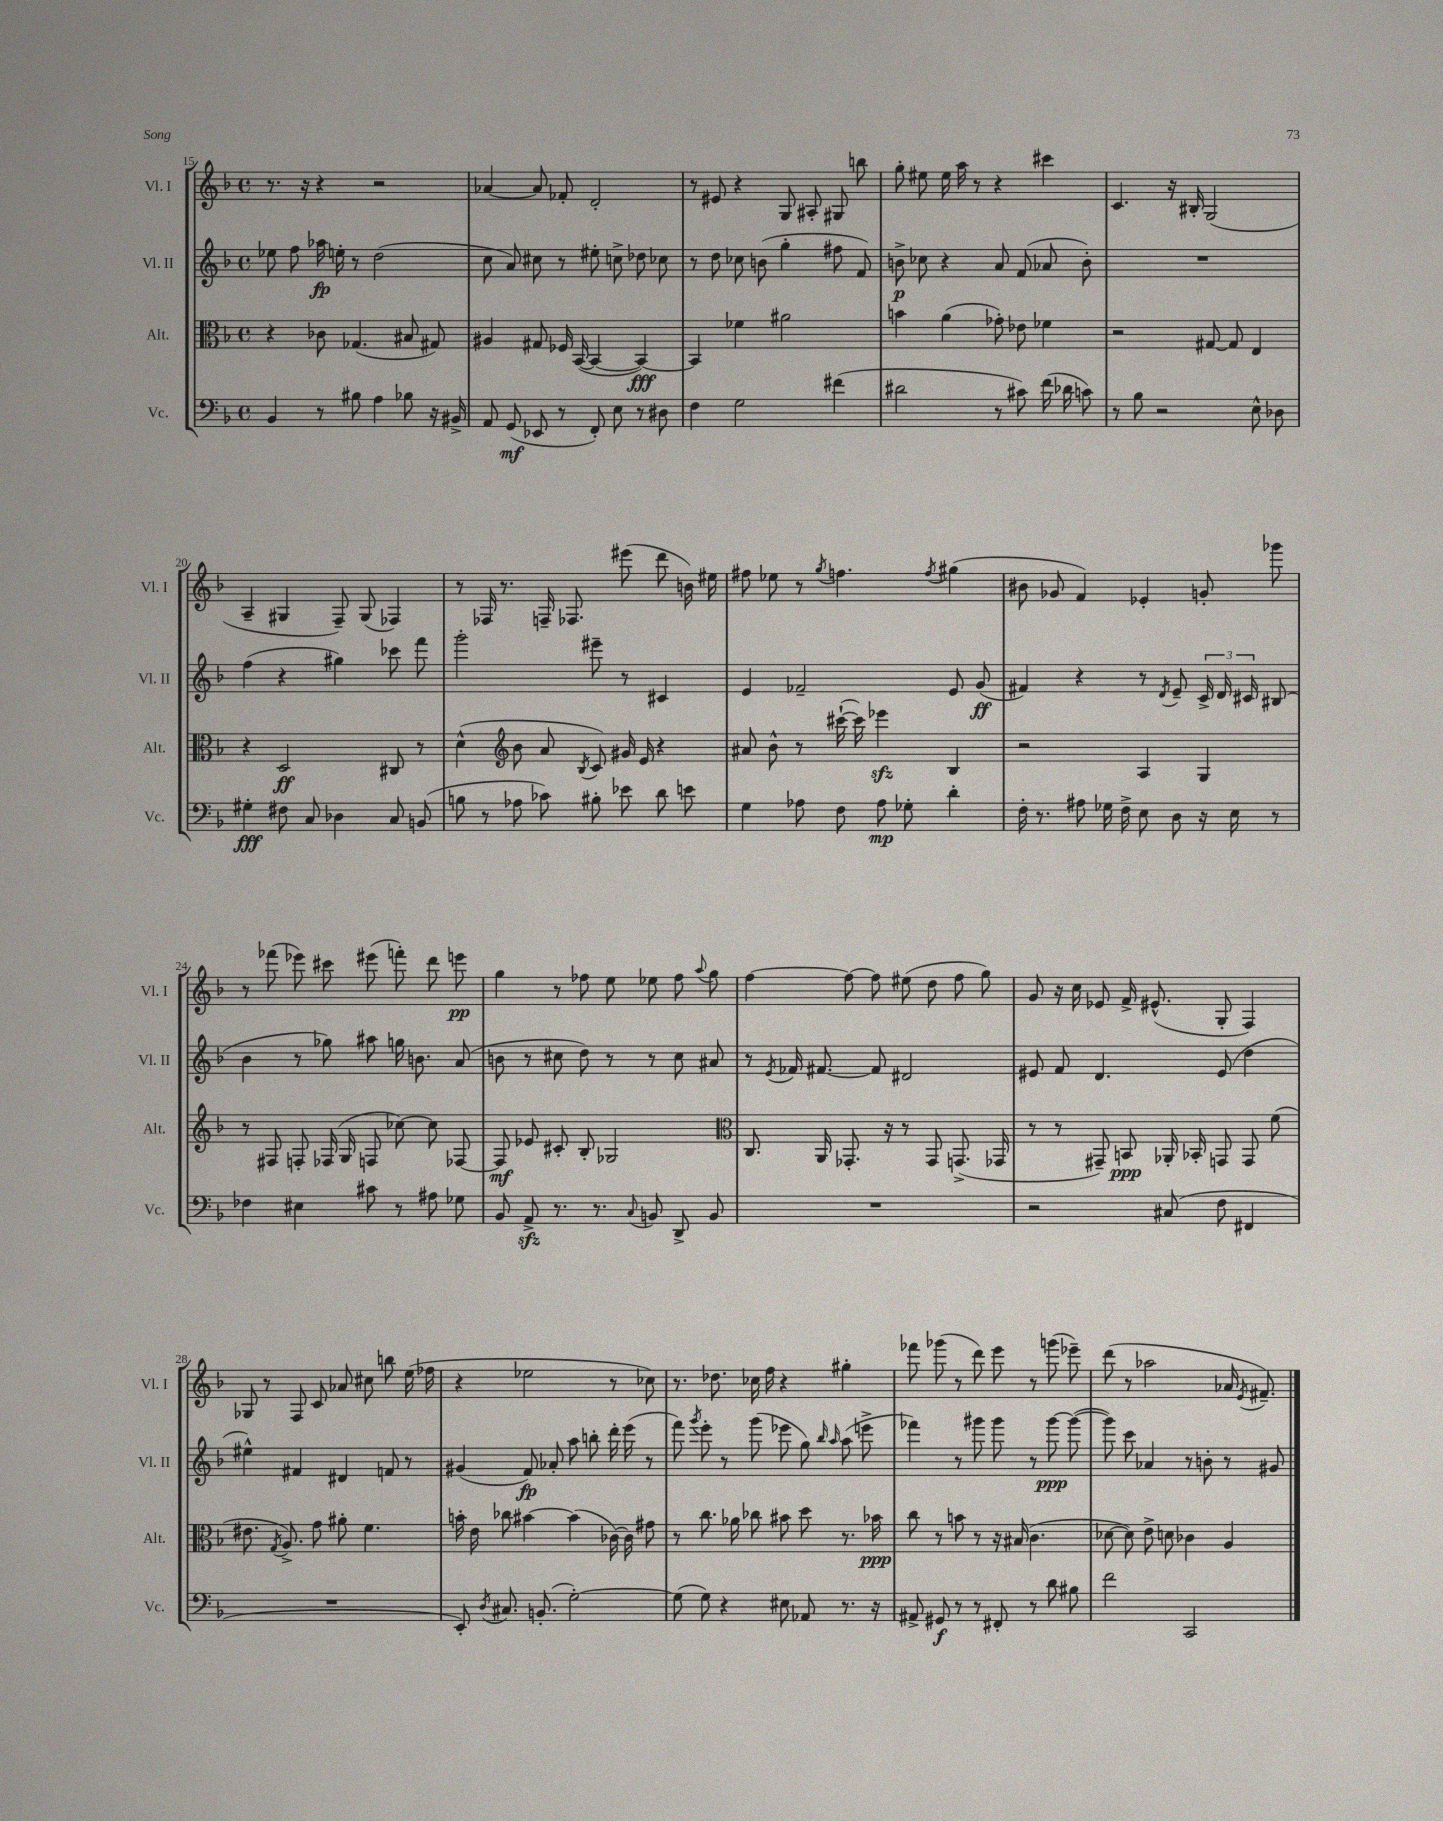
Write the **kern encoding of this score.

**kern	**dynam	**kern	**dynam	**kern	**dynam	**kern	**dynam
*part4	*part4	*part3	*part3	*part2	*part2	*part1	*part1
*staff4	*staff4	*staff3	*staff3	*staff2	*staff2	*staff1	*staff1
*I"Vc.	*	*I"Alt.	*	*I"Vl. II	*	*I"Vl. I	*
*I'Vc.	*	*I'Alt.	*	*I'Vl. II	*	*I'Vl. I	*
*clefF4	*	*clefC3	*	*clefG2	*	*clefG2	*
*k[b-]	*	*k[b-]	*	*k[b-]	*	*k[b-]	*
*M4/4	*	*M4/4	*	*M4/4	*	*M4/4	*
*met(c)	*	*met(c)	*	*met(c)	*	*met(c)	*
=15	=15	=15	=15	=15	=15	=15	=15
4BB-/	.	4r	.	8ee-X\	.	8.r	.
.	.	.	.	8ff\	.	.	.
.	.	.	.	.	.	16r	.
8r	.	8c-X\	.	16aa-X\	fp	4r	.
.	.	.	.	16een'\	.	.	.
8B#X\	.	(4.G-X/	.	8r	.	.	.
4A\	.	.	.	(2dd\	.	2r	.
8B-X\	.	8B#X/	.	.	.	.	.
16r	.	8G#X/)	.	.	.	.	.
16BB#X^/	.	.	.	.	.	.	.
=16	=16	=16	=16	=16	=16	=16	=16
8AA/	.	4A#X/	.	8cc\	.	[4a-X/	.
(8GG/	mf	.	.	8a/)	.	.	.
8EE-X/	.	8G#X/	.	8cc#X\	.	8a-/]	.
8r	.	16F-X/	.	8r	.	8f-X'/	.
.	.	([16BB-/	.	.	.	.	.
8FF'/)	.	4BB-/_	.	8ee#X'\	.	2d'/	.
8E\	.	.	.	8ccn^\	.	.	.
8r	.	4BB-/_)	fff	8dd-X\	.	.	.
8D#X\	.	.	.	8cc-X\	.	.	.
=17	=17	=17	=17	=17	=17	=17	=17
4F\	.	4BB-/]	.	8r	.	8r	.
.	.	.	.	8dd\	.	8e#X/	.
2G\	.	4f-X\	.	8cc-X\	.	4r	.
.	.	.	.	(8bn\	.	.	.
.	.	2a#X\	.	4gg'\	.	8G/	.
.	.	.	.	.	.	8A#X'/	.
(4f#X\	.	.	.	8ff#X\	.	8G#X/	.
.	.	.	.	8f/)	.	8bbn\	.
=18	=18	=18	=18	=18	=18	=18	=18
2d#X\	.	4bn\	.	8bn^\	p	8gg'\	.
.	.	.	.	8cc-X\	.	8ee#X\	.
.	.	(4a\	.	4r	.	16ee#\	.
.	.	.	.	.	.	16aa\	.
.	.	.	.	.	.	8r	.
8r	.	8g-X'\)	.	8a/	.	4r	.
8c#X\)	.	8e-X\	.	(8f/	.	.	.
(16f\	.	4f-X\	.	8a-X/	.	4ccc#X\	.
16d-X\	.	.	.	.	.	.	.
8cn\)	.	.	.	8b'\)	.	.	.
=19	=19	=19	=19	=19	=19	=19	=19
8r	.	2r	.	1r	.	4.c/	.
8B-\	.	.	.	.	.	.	.
2r	.	.	.	.	.	.	.
.	.	.	.	.	.	16r	.
.	.	.	.	.	.	16B#X'/	.
.	.	[8G#X/	.	.	.	(2G/	.
.	.	8G#/]	.	.	.	.	.
8E^^\	.	4E/	.	.	.	.	.
8D-X\	.	.	.	.	.	.	.
!!LO:LB:g=z
=20	=20	=20	=20	=20	=20	=20	=20
4G#X'\	fff	4r	.	(4ff\	.	4A~/	.
8F#X\	.	2D/	ff	4r	.	4G#X/	.
8C/	.	.	.	.	.	.	.
4D-X\	.	.	.	4gg#X\)	.	8F~/)	.
.	.	.	.	.	.	(8G#/	.
8C/	.	8C#X/	.	8ccc-X\	.	4F-X/)	.
(8BBn/	.	8r	.	8fff\	.	.	.
=21	=21	=21	=21	=21	=21	=21	=21
8Bn\	.	(4d^^\	.	2ggg'\	.	8r	.
8r	.	.	.	.	.	16F-X/	.
.	.	.	.	.	.	8.r	.
*	*	*clefG2	*	*	*	*	*
8A-X\	.	8b-\	.	.	.	.	.
8c-X\)	.	8a/	.	.	.	16Fn~/	.
.	.	.	.	.	.	8.F-X/	.
.	.	8qB-/	.	.	.	.	.
8B#X'\	.	8c/)	.	8eee#X~\	.	.	.
8e-X\	.	16g#X/	.	8r	.	(8eee#X\	.
.	.	16e/	.	.	.	.	.
8d\	.	4r	.	4c#X/	.	8ddd\	.
8en\	.	.	.	.	.	16bn\)	.
.	.	.	.	.	.	16ee#X\	.
=22	=22	=22	=22	=22	=22	=22	=22
4G\	.	8a#X/	.	4e/	.	8ff#X\	.
.	.	8b-^^\	.	.	.	8ee-X\	.
8A-X\	.	8r	.	2f-X~/	.	8r	.
.	.	.	.	.	.	8qgg/	.
8F\	.	([16ccc#X`\	.	.	.	4.ffn\	.
.	.	16ccc#\])	.	.	.	.	.
8A-\	mp	4eee-Xzz\	.	.	.	.	.
8G-X'\	.	.	.	.	.	.	.
.	.	.	.	.	.	8qff/	.
4d'\	.	4B-/	.	8e/	.	(4gg#X\	.
.	.	.	.	(8g/	ff	.	.
=23	=23	=23	=23	=23	=23	=23	=23
16F'\	.	2r	.	4f#X/)	.	8b#X\	.
8.r	.	.	.	.	.	.	.
.	.	.	.	.	.	8g-X/	.
8A#X\	.	.	.	4r	.	4f/)	.
16G-X\	.	.	.	.	.	.	.
16F^\	.	.	.	.	.	.	.
8E\	.	4A/	.	8r	.	4e-X'/	.
.	.	.	.	8qd/	.	.	.
8D\	.	.	.	8e~/	.	.	.
16r	.	4G/	.	24c^/	.	8gn'/	.
.	.	.	.	24d/	.	.	.
16E\	.	.	.	.	.	.	.
.	.	.	.	24c#X/	.	.	.
8r	.	.	.	(8B#X/	.	8ggg-X\	.
!!LO:LB:g=z
=24	=24	=24	=24	=24	=24	=24	=24
4F-X\	.	8r	.	4b-\	.	8r	.
.	.	8F#X/	.	.	.	(8fff-X\	.
4E#X\	.	8Fn'/	.	8r	.	8eee-X\)	.
.	.	(16F-X/	.	8gg-X\)	.	8ccc#X\	.
.	.	16G/	.	.	.	.	.
8c#X\	.	8Fn/	.	8aa#X\	.	(8eee#X\	.
8r	.	[8cc-X\)	.	16ggn\	.	8fffn'\)	.
.	.	.	.	8.bn\	.	.	.
8A#X\	.	8cc-\]	.	.	.	8ddd\	.
8G-X\	.	[8F-X/	.	(8a/	.	8eeen\	pp
=25	=25	=25	=25	=25	=25	=25	=25
8BB-/	.	8F-/]	mf	8bn\	.	4gg\	.
8AAzz^/	.	8e-X/	.	8r	.	.	.
8.r	.	8c#X'/	.	8cc#X\	.	8r	.
.	.	8B-'/	.	8dd\)	.	8ff-X\	.
8.r	.	.	.	.	.	.	.
.	.	2G-X/	.	8r	.	8ee\	.
8qqC/	.	.	.	.	.	.	.
8BBn/	.	.	.	8r	.	8ee-X\	.
8DD^/	.	.	.	8cc#\	.	8ff-\	.
.	.	.	.	.	.	8qqaa/	.
8BB/	.	.	.	8a#X/	.	8gg\	.
=26	=26	=26	=26	=26	=26	=26	=26
*	*	*clefC3	*	*	*	*	*
1r	.	8.C/	.	8r	.	[4ff\	.
.	.	.	.	8qe/	.	.	.
.	.	.	.	16f-X/	.	.	.
.	.	16AA/	.	[8.f#X/	.	.	.
.	.	8.GG-X'/	.	.	.	8ff\_	.
.	.	.	.	8f#/]	.	8ff\]	.
.	.	16r	.	.	.	.	.
.	.	8r	.	2d#X/	.	(8ee#X\	.
.	.	8GG-/	.	.	.	8dd\	.
.	.	(8.GGn^/	.	.	.	8ff\	.
.	.	.	.	.	.	8gg\)	.
.	.	16GG-X/	.	.	.	.	.
=27	=27	=27	=27	=27	=27	=27	=27
2r	.	8r	.	8e#X/	.	8g/	.
.	.	8r	.	8f/	.	16r	.
.	.	.	.	.	.	16cc\	.
.	.	8GG#X~/)	.	4.d/	.	8e-X/	.
.	.	8BBn/	ppp	.	.	16f^/	.
.	.	.	.	.	.	(8.e#X^^/	.
(8C#X/	.	16AA-X'/	.	.	.	.	.
.	.	16BB-X'/	.	.	.	.	.
8F\	.	8GGn/	.	(8e#/	.	8G'/	.
4FF#X/	.	8GG/	.	4dd\	.	4F/)	.
.	.	(8f\	.	.	.	.	.
!!LO:LB:g=z
=28	=28	=28	=28	=28	=28	=28	=28
1r	.	8.e#X\	.	4ee#X^^\)	.	8G-X/	.
.	.	.	.	.	.	8r	.
.	.	8qG/	.	.	.	.	.
.	.	8.A^/)	.	.	.	.	.
.	.	.	.	4f#X/	.	8F/	.
.	.	8g\	.	.	.	8c/	.
.	.	8a#X'\	.	4d#X/	.	8a-X/	.
.	.	4.f\	.	.	.	8cc#X\	.
.	.	.	.	8fn/	.	8bbn\	.
.	.	.	.	8r	.	(16ee\	.
.	.	.	.	.	.	16ff-X\	.
=29	=29	=29	=29	=29	=29	=29	=29
8EE'/)	.	16bn'\	.	(4g#X/	.	4r	.
.	.	16e\	.	.	.	.	.
8qD/	.	.	.	.	.	.	.
8.C#X/	.	8cc-X\	.	.	.	.	.
.	.	[4b#X\	.	8f/)	fp	2ee-X\	.
(8.BBn'/	.	.	.	.	.	.	.
.	.	.	.	8a-X'/	.	.	.
[2G'\)	.	(4b#\]	.	8aa\	.	.	.
.	.	.	.	8bbn'\	.	.	.
.	.	[16c-X\)	.	16ddd'\	.	8r	.
.	.	16c-\]	.	(16eee\	.	.	.
.	.	8g#X\	.	8r	.	8cc-X\)	.
=30	=30	=30	=30	=30	=30	=30	=30
(8G\]	.	8r	.	8fff\)	.	8.r	.
.	.	.	.	8qggg/	.	.	.
8G\)	.	8.cc\	.	8eee'\	.	.	.
.	.	.	.	.	.	8.dd-X\	.
4r	.	.	.	8r	.	.	.
.	.	16a-X\	.	.	.	.	.
.	.	8cc-X\	.	(8ggg\	.	16cc-X\	.
.	.	.	.	.	.	16ff\	.
8E#X\	.	8b#X\	.	8eee-X\	.	4r	.
8AA-X/	.	8dd\	.	8gg\)	.	.	.
.	.	.	.	16qqbb-/	.	.	.
.	.	.	.	16qqaa/	.	.	.
8.r	.	8.r	.	(8aa\	.	4gg#X'\	.
.	.	.	.	8eeen^\	.	.	.
16r	.	16b-X\	ppp	.	.	.	.
=31	=31	=31	=31	=31	=31	=31	=31
8AA#X^/	.	8cc\	.	4fff-X\)	.	8fff-X\	.
8GG#X/	f	8r	.	.	.	(8ggg-X\	.
8r	.	8bn\	.	8r	.	8r	.
8r	.	8r	.	8ggg#X\	.	8ddd\)	.
8FF#X'/	.	16r	.	8ggg#\	.	8eee\	.
.	.	(16B#X/	.	.	.	.	.
8r	.	4.c\	.	8r	.	8r	.
8d\	.	.	.	[8ggg#\	ppp	(8gggn\	.
8B#X\	.	.	.	(8ggg#\_	.	8eee-X~\)	.
=32	=32	=32	=32	=32	=32	=32	=32
2f\	.	[8d-X\	.	8ggg#\])	.	(8ddd\	.
.	.	8d-\])	.	8ccc\	.	8r	.
.	.	8e^\	.	4a-X/	.	2aa-X\	.
.	.	8dn\	.	.	.	.	.
2CC/	.	4c-X\	.	8r	.	.	.
.	.	.	.	8bn'\	.	.	.
.	.	4A/	.	8r	.	16a-X/	.
.	.	.	.	.	.	8qe/	.
.	.	.	.	.	.	8.f#X~/)	.
.	.	.	.	8g#X/	.	.	.
==	==	==	==	==	==	==	==
*-	*-	*-	*-	*-	*-	*-	*-
